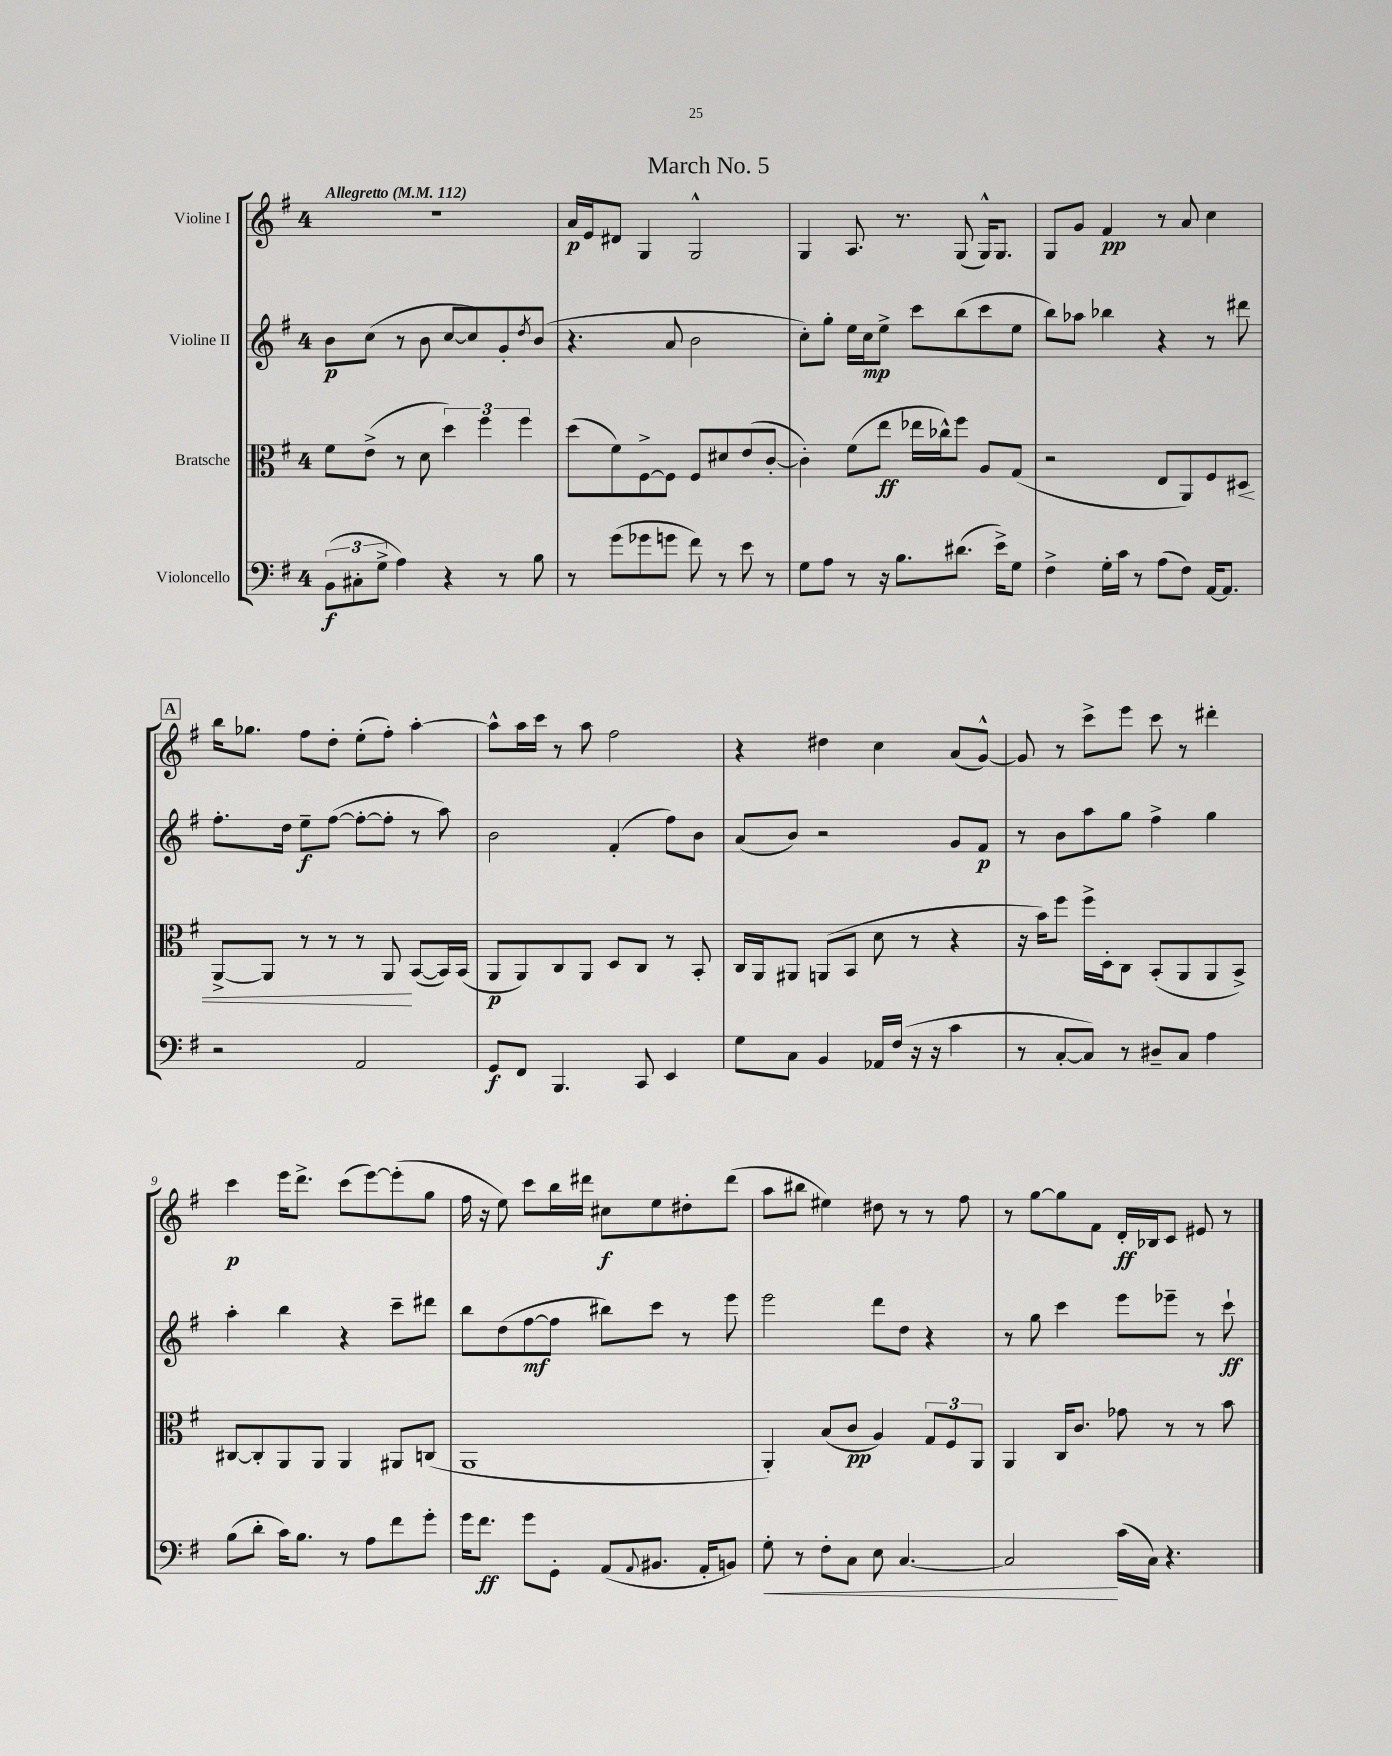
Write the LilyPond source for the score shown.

\header { title = "March No. 5" }
<<
\new StaffGroup <<
\new Staff = "s0" \with { instrumentName = "Violine I" } {
    \clef treble \key g \major \once \override Staff.TimeSignature.style = #'single-digit \time 4/4 \tempo "Allegretto" 4 = 112
    r1 |
    a'16\p e'16 dis'8 g4 g2-^ |
    g4 a8. r8. g8( g16-^) g8. |
    g8 g'8 fis'4\pp r8 a'8 c''4 |
    \mark \markup { \box "A" } b''16 ges''8. fis''8 d''8-. e''8-.( fis''8-.) a''4~-. |
    a''8-^ a''16 c'''16 r8 a''8 fis''2 |
    r4 dis''4 c''4 a'8( g'8~-^) |
    g'8 r8 c'''8-> e'''8 c'''8 r8 dis'''4-. |
    c'''4\p e'''16 d'''8.-> c'''8( e'''8~) e'''8-.( g''8 |
    fis''16 r16 e''8) c'''8 b''16 dis'''16 cis''8\f e''8 dis''8-. dis'''8( |
    a''8 bis''8 eis''4) dis''8 r8 r8 fis''8 |
    r8 g''8~ g''8 fis'8 d'16-.\ff bes16 c'8 eis'8 r8 \bar "|." |
}
\new Staff = "s1" \with { instrumentName = "Violine II" } {
    \clef treble \key g \major \once \override Staff.TimeSignature.style = #'single-digit \time 4/4
    b'8\p c''8( r8 b'8 c''8~ c''8) g'8-. \acciaccatura { d''8 } b'8( |
    r4. a'8 b'2 |
    c''8-.) g''8-. e''16 c''16\mp e''8-> c'''8 b''8( c'''8 e''8 |
    b''8) aes''8 bes''4 r4 r8 dis'''8 |
    \mark \markup { \box "A" } fis''8.-. d''16 e''8--\f fis''8~( fis''8~-. fis''8-. r8 a''8) |
    b'2 fis'4-.( fis''8) b'8 |
    a'8( b'8) r2 g'8 fis'8\p |
    r8 b'8 a''8 g''8 fis''4-> g''4 |
    a''4-. b''4 r4 c'''8-- dis'''8 |
    b''8 d''8( fis''8~\mf fis''8 bis''8) c'''8 r8 e'''8 |
    e'''2 d'''8 d''8 r4 |
    r8 g''8 c'''4 e'''8 ees'''8-- r8 c'''8-!\ff \bar "|." |
}
\new Staff = "s2" \with { instrumentName = "Bratsche" } {
    \clef alto \key g \major \once \override Staff.TimeSignature.style = #'single-digit \time 4/4
    fis'8 e'8->( r8 d'8 \tuplet 3/2 { d''4) fis''4 fis''4 } |
    d''8( fis'8) fis8~-> fis8 fis8 dis'8 e'8( c'8~-. |
    c'4-.) fis'8( e''8\ff ees''16 ces''16-^) fis''8 a8 g8( |
    r2 e8 a,8) fis8 dis8\< |
    \mark \markup { \box "A" } a,8~-> a,8 r8 r8 r8 a,8\! b,8~( b,16) b,16( |
    a,8\p a,8) c8 a,8 d8 c8 r8 b,8-. |
    c16 a,16 ais,8 a,8( b,8 d'8 r8 r4 |
    r16 b'16) fis''8 fis''16-> d16-. c8 b,8-.( a,8 a,8 b,8->) |
    cis8~ cis8-. a,8 a,8 a,4 ais,8 c8( |
    a,1 |
    a,4-.) b8( c'8\pp a4) \tuplet 3/2 { g8 fis8 a,8 } |
    a,4 c16 c'8. ges'8 r8 r8 b'8 \bar "|." |
}
\new Staff = "s3" \with { instrumentName = "Violoncello" } {
    \clef bass \key g \major \once \override Staff.TimeSignature.style = #'single-digit \time 4/4
    \tuplet 3/2 { b,8\f( cis8-. g8-> } a4) r4 r8 b8 |
    r8 g'8( ges'8 g'8 fis'8) r8 e'8 r8 |
    g8 a8 r8 r16 b8. dis'8.( e'16->) g8 |
    fis4-> g16-. c'16 r8 a8( fis8) a,16~ a,8. |
    \mark \markup { \box "A" } r2 a,2 |
    g,8\f fis,8 b,,4. c,8 e,4 |
    g8 c8 b,4 aes,16 fis16( r16 r16 c'4 |
    r8 c8~-. c8) r8 dis8-- c8 a4 |
    b8( d'8-. c'16) b8. r8 a8 fis'8 g'8-. |
    g'16 fis'8.\ff g'8 g,8-. a,8( \appoggiatura { a,8 } bis,8. a,16-. b,8) |
    g8-.\< r8 fis8-. c8 e8 c4.~ |
    c2\! c'16( c16) r4. \bar "|." |
}
>>
>>
